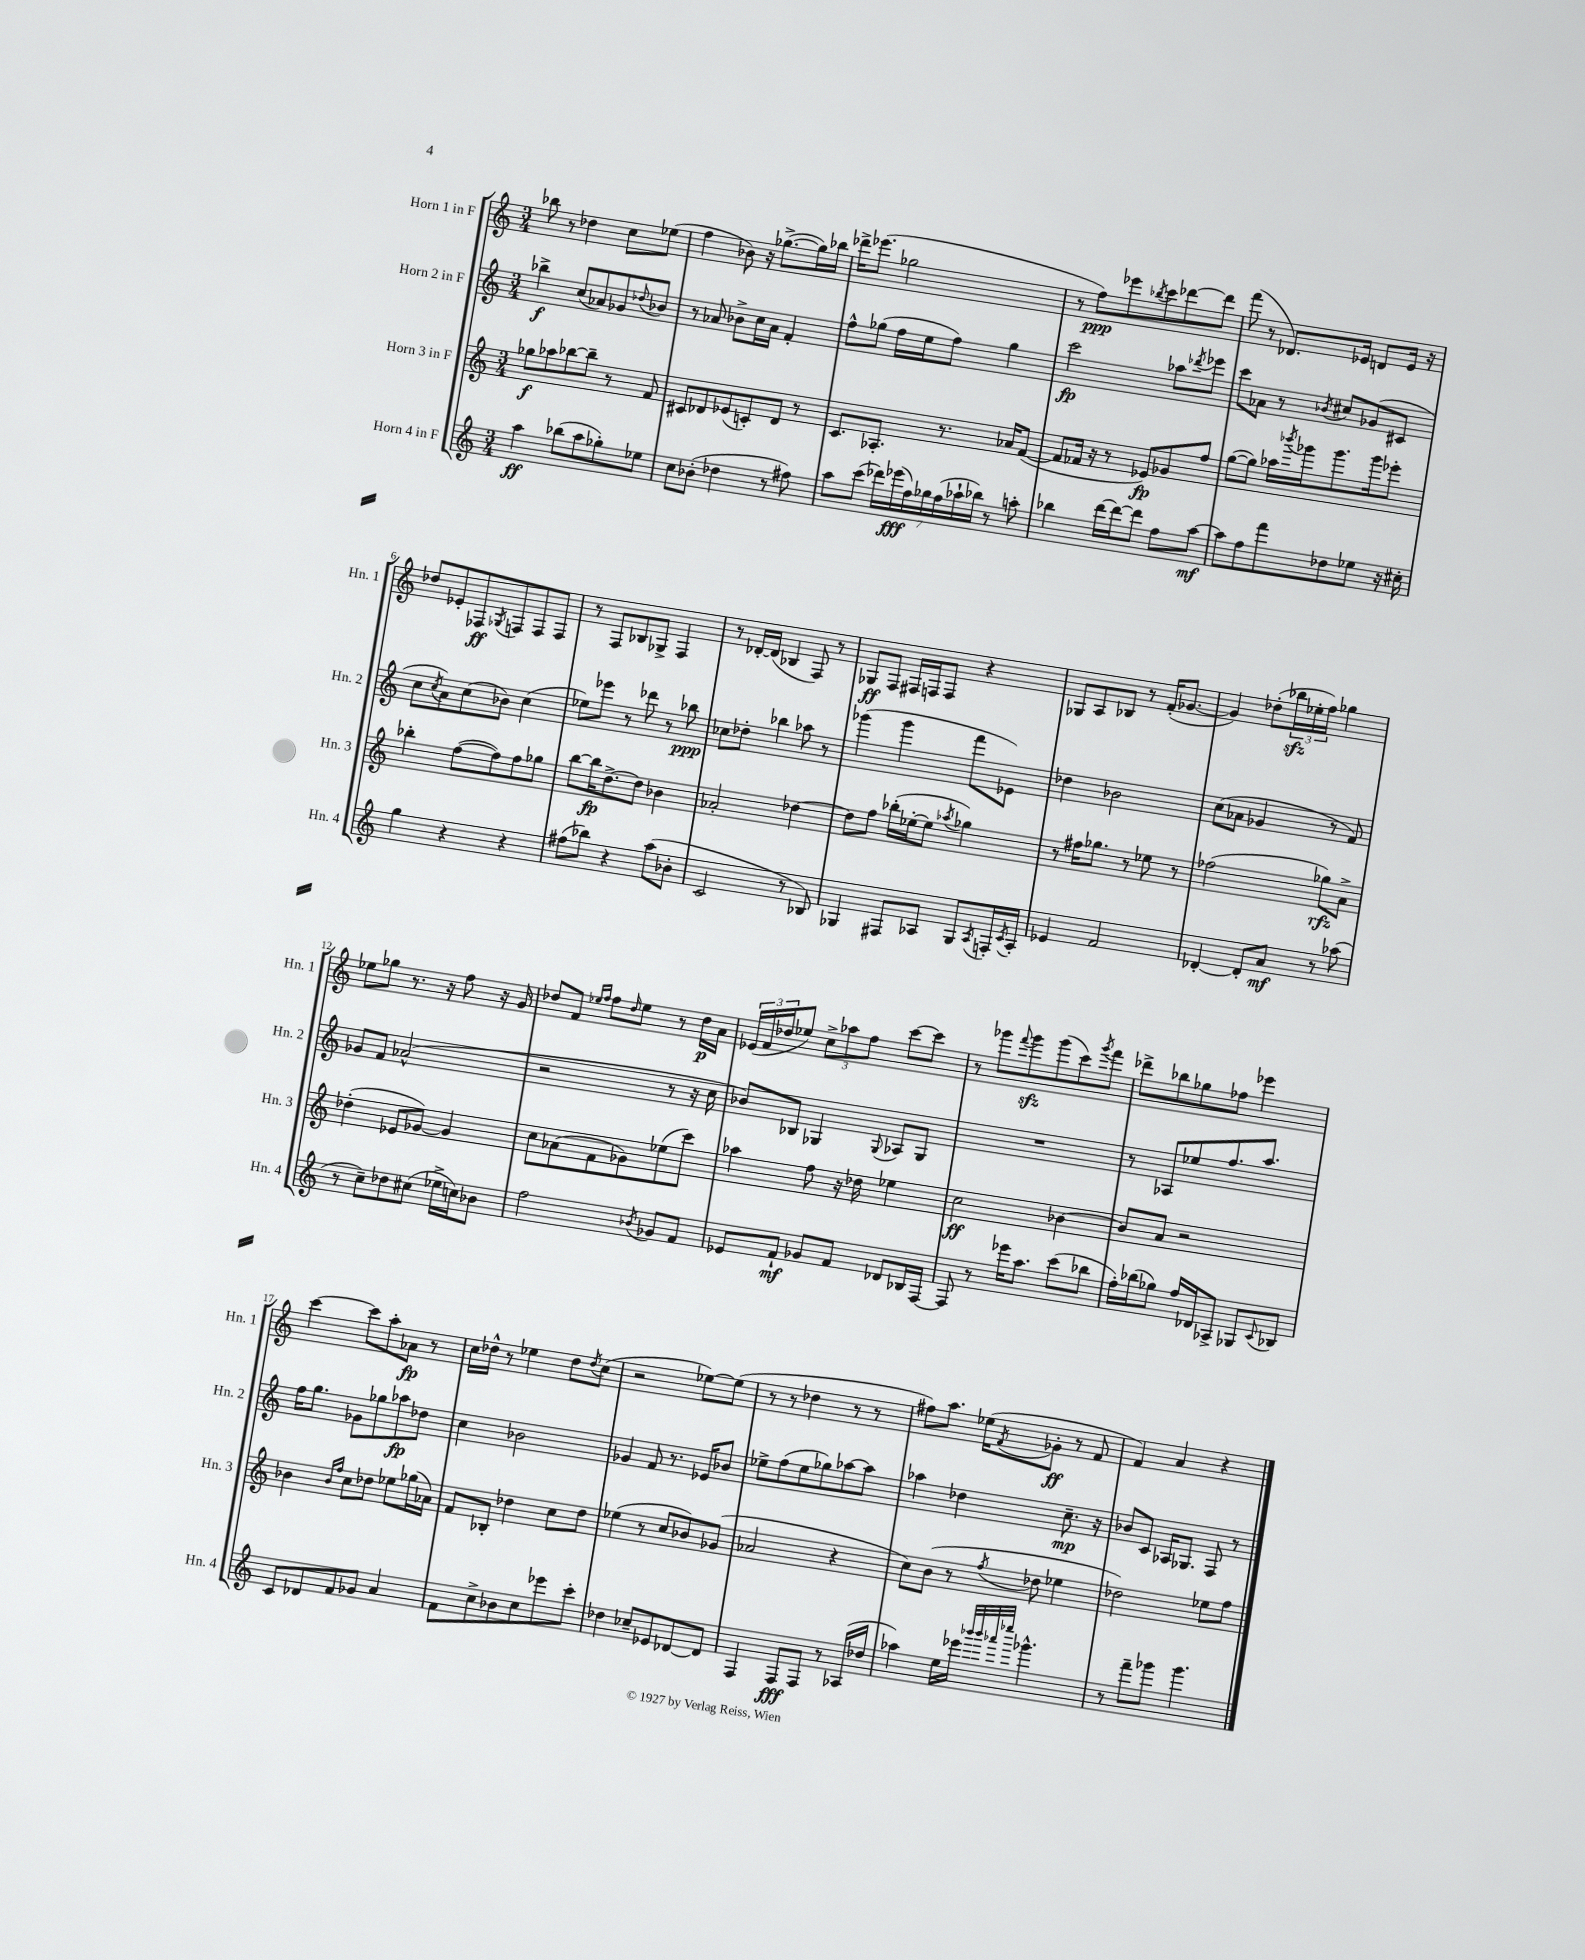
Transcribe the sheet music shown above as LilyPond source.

<<
\new StaffGroup <<
\new Staff = "s0" \with { instrumentName = "Horn 1 in F" shortInstrumentName = "Hn. 1" } {
    \clef treble \key c \major \numericTimeSignature \time 3/4
    bes''8 r8 des''4 c''8 ees''8( |
    f''4 bes'8) r16 ges''8.~->( ges''16) bes''16 |
    des'''16-> ees'''8.( ges''2 |
    r8 f''8\ppp) ees'''8 \acciaccatura { bes''8 } c'''8 des'''8~ des'''8 |
    f'''8( r8 des'8.) ees'16 d'8 ees'16 r16 |
    des''8 ees'8-. fes8\ff \acciaccatura { ges8 } f8 f8 f8 |
    r8 f8 bes8 ges8-> f4 |
    r8 des'16~-. des'16( bes4 f8) r8 |
    ges8\ff f8 fis16 f16 f8 r4 |
    ges8 a8 bes8 r8 f'16-.( ges'8.~ |
    ges'4) des''8-.( \tuplet 3/2 { bes''16\sfz ees''16-. f''16) } ges''4 |
    ees''8 ges''8 r8. r16 f''8 r16 g'16 |
    des''8 f'8 \grace { ees''16 f''16 } f''8 \grace { des''16 } ees''8 r8 des''16\p a'16 |
    \tuplet 3/2 { ees'16( f'16 des''16 } ees''8) \tuplet 3/2 { c''8-> aes''8 f''8 } c'''8~ c'''8 |
    r8 ges'''8 \appoggiatura { f'''8 } ges'''8\sfz ges'''8( c'''8) \acciaccatura { ges'''8 } f'''8 |
    des'''8-> bes''8 ges''8 fes''8 ees'''4 |
    c'''4~ c'''8 a''8-. aes'8\fp r8 |
    c''16 des''16-^ r8 ees''4 des''8 \acciaccatura { des''8 } c''8( |
    r2 ees''8~) ees''8( |
    r8 r8 des''4 r8 r8 |
    fis''8) a''8. ees''16( \acciaccatura { f'8 } ges'8-.\ff r8 f'8 |
    f'4) a'4 r4 \bar "|." |
}
\new Staff = "s1" \with { instrumentName = "Horn 2 in F" shortInstrumentName = "Hn. 2" } {
    \clef treble \key c \major \numericTimeSignature \time 3/4
    bes''4->\f c''8( aes'8) ges'8 \appoggiatura { des''8 } bes'8 |
    r8 aes'8 bes'8-> c''16 aes'16 f'4-. |
    f''8-^ ges''8( f''16 e''16 f''8) ges''4 |
    c'''2\fp aes''8 \acciaccatura { des'''8 } ees'''8 |
    c'''8 aes'8 r8 \acciaccatura { bes'8 } cis''8 ges'8( cis'8 |
    c''8 \acciaccatura { c''8 } a'8) c''8( bes'8) c''4( |
    ees''8) ees'''8 r8 des'''8 r8 bes''8\ppp |
    ces''8 des''8-. bes''4 aes''8 r8 |
    ges'''4( ges'''4 f'''8 ees'8) |
    des''4 bes'2 |
    c''8( aes'8 ges'4 r8 f'8) |
    ges'8 f'8 aes'2-^( |
    r2 r8 r16 c''16 |
    bes'8) bes8 ges4 \appoggiatura { ges8 } aes8 ges8 |
    R2. |
    r8 aes8 ees''8 f''8. a''8. |
    f''16 g''8. ges'8 ges''8 aes''8\fp des''8 |
    c''4 bes'2 |
    ges'4 f'8 r8. ees'16 bes'8 |
    ees''8-> f''8( ees''8 ges''8) aes''8~ aes''8 |
    aes''4 des''4 c''8.--\mp r16 |
    bes'8 c'8 aes16 ges8. f8 r8 \bar "|." |
}
\new Staff = "s2" \with { instrumentName = "Horn 3 in F" shortInstrumentName = "Hn. 3" } {
    \clef treble \key c \major \numericTimeSignature \time 3/4
    ges''8\f aes''8 bes''8~ bes''8-- r8 f'8 |
    cis'8 des'8 ees'8( c'8-.) des'8 r8 |
    c'8. aes8.-. r8. aes'16 f'8~( |
    f'8 fes'16 r16 r8 ees'8\fp) ges'8 f''8 |
    g''8~( g''8) aes''16 \acciaccatura { bes'''8 } ges'''16 ges'''8. ges'''16 ees'''8-. |
    bes''4-. f''8~( f''8) f''8 ges''8 |
    b''8~ b''16\fp d''8.~-> d''8 bes'4 |
    aes'2-. des''4~ |
    des''8 f''8 bes''16-.( ees''16~-. ees''8 \acciaccatura { aes''8 } ges''4) |
    r8 fis''16 ges''8. r8 ees''8 r8 |
    fes''2( ges''8\rfz) a'8-> |
    des''4-.( ees'8 ges'8~) ges'4 |
    c''8 aes'8( f'8 ges'8) ees''8( c'''8) |
    aes''4 f''8 r16 des''16 ees''4 |
    c''2\ff bes'4~ |
    bes'8 a'8 r2 |
    bes'4 \grace { bes'16 f''16 } c''8 des''8 ees''8 ges''16( aes'16) |
    f'8 bes8-. des''4 c''8 des''8 |
    ees''4( r8 c''8 bes'8) ges'8( |
    aes'2 r4 |
    c''8) b'8( r8 \acciaccatura { f''8 } des''8 ees''4 |
    des''2) ees''8 f''8 \bar "|." |
}
\new Staff = "s3" \with { instrumentName = "Horn 4 in F" shortInstrumentName = "Hn. 4" } {
    \clef treble \key c \major \numericTimeSignature \time 3/4
    a''4\ff bes''8( a''8 ges''8-.) ees''8 |
    c''8 bes'8-.( des''4 r8 fis''8) |
    a''8 c'''8( \tuplet 7/4 { des'''16) ees'''16\fff( f''16) ges''16 f''16( aes''16-! bes''16) } r8 a''8-. |
    bes''4 d'''16~ d'''16~ d'''8 f''8 a''8~\mf |
    a''8 f''8 f'''8 des''8 ees''8 r16 cis''16-. |
    g''4 r4 r4 |
    fis''8( bes''8) r4 a''8( bes'8-. |
    c'2 r8 bes8) |
    ges4 fis8 aes8 ges8 \acciaccatura { aes8 } f16-. \acciaccatura { c'8 } aes16-. |
    ees'4 f'2 |
    des'4~-. des'8-. a'8\mf r8 aes''8( |
    r8 c''8--) des''8 cis''8( ees''16-> c''16) bes'8 |
    f''2 \acciaccatura { bes'8 } ges'8 f'8 |
    ees'8 f'8-!\mf ges'8 f'8 des'8 bes16 f16~ |
    f8 r8 ees'''16 a''8. c'''8( bes''8 |
    f''16-.) bes''16( ges''8) f''16 des'16 aes8-> ges8 \appoggiatura { c'8 } bes8 |
    c'8 des'8 f'8 ges'8 a'4 |
    f'8 c''8-> bes'8 c''8 ees'''8 c'''8-. |
    des''4 ces''8-- ees'8 des'8~ des'8 |
    f4 f8\fff f8 r8 aes16( des''16 |
    aes''4) e''16 ees'''16 \grace { bes'''32 bes'''32 aes'''32 ees''''32 } ges'''4.-^ |
    r8 f'''8-- ges'''8 ges'''4. \bar "|." |
}
>>
>>
